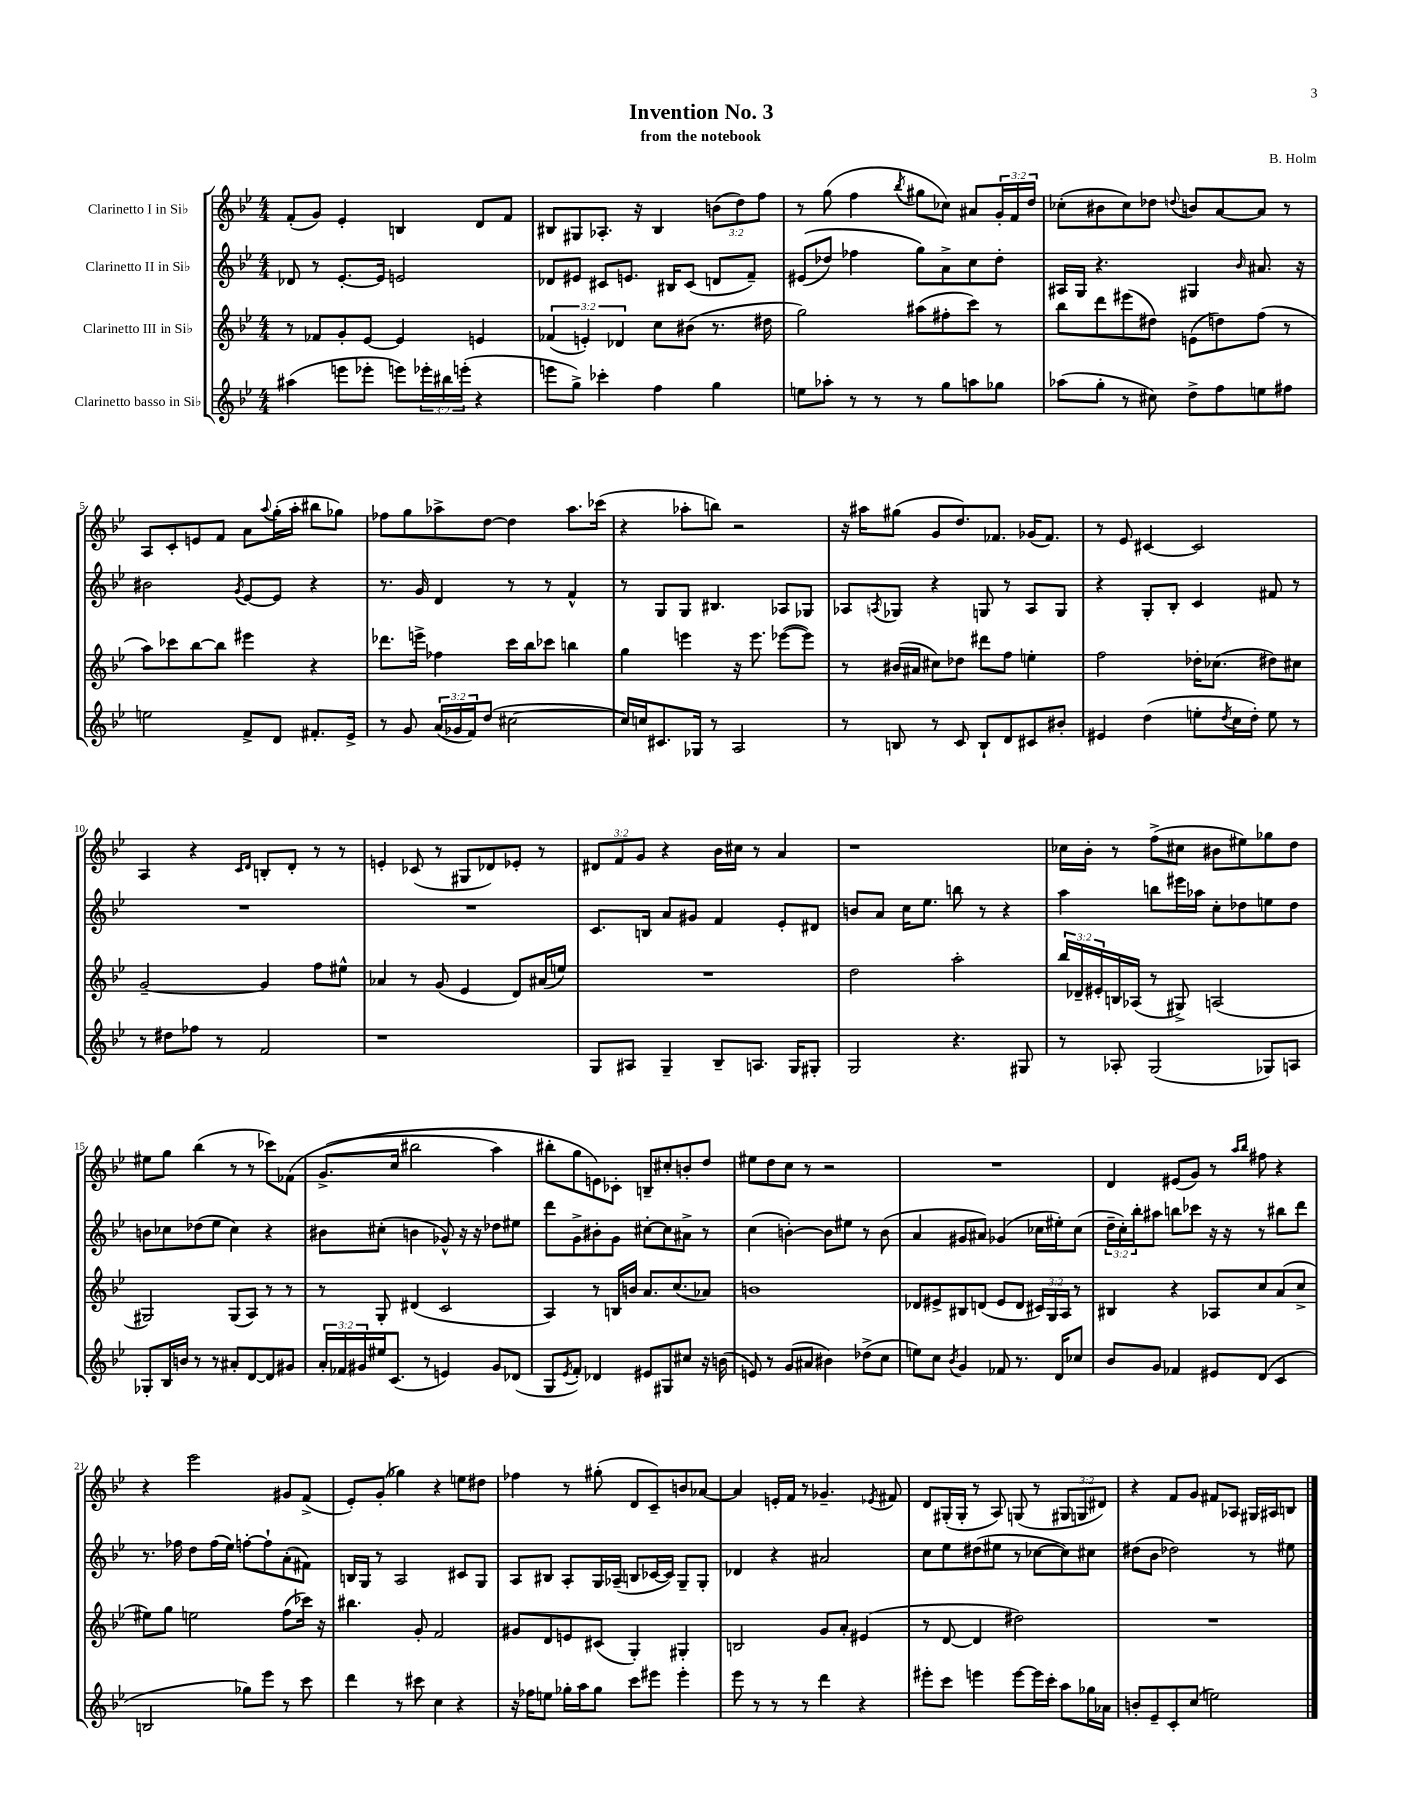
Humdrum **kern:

**kern	**kern	**kern	**kern
*staff4	*staff3	*staff2	*staff1
*clefG2	*clefG2	*clefG2	*clefG2
*k[b-e-]	*k[b-e-]	*k[b-e-]	*k[b-e-]
*M4/4	*M4/4	*M4/4	*M4/4
(4aa#	8r	8d-	(8f'
.	8f-	8r	8g)
8eee	8g'	[8.e-'	4e-'
8eee-'	[8e-	.	.
.	.	16e-]	.
8eee)	4e-]	2e	4B
24eee-'	.	.	.
24bb#	.	.	.
(24eee'	.	.	.
4r	4e	.	8d
.	.	.	8f
=	=	=	=
8eee	(6f-	8d-	8B#
8gg^)	.	8e#	8G#
.	6e')	.	.
4ccc-'	.	8c#	8.A-'
.	6d-	.	.
.	.	8.e	.
.	.	.	16r
4ff	8cc	.	4B#
.	.	16B#	.
.	(8b#	(8c#	.
4gg	8.r	8d	(12b
.	.	.	12dd)
.	.	8f~)	.
.	.	.	12ff
.	16dd#	.	.
=	=	=	=
8ee	2gg)	&((8e#	8r
8aa-'	.	8dd-)	(8gg
8r	.	4ff-	4ff
8r	.	.	.
.	.	.	8qbb-
8r	(8aa#	8gg&)	8gg#
8gg	8ff#'	8a^	8cc-)
8aa	8ccc)	8cc	8a#
8gg-	8r	8dd-'	24g'
.	.	.	24f
.	.	.	24dd
=	=	=	=
(8aa-	8bb-	16A#	(8cc-'
.	.	16G	.
8gg'	8ddd	4.r	8b#
8r	(8eee#	.	8cc-)
8cc#)	8dd#)	.	8dd-
.	.	.	8qqdd
8dd^	(8e	4G#	8b
8ff	8dd)	.	[8a
.	.	16qqb-	.
8ee	(8ff	8.a#	8a]
8ff#	8r	.	8r
.	.	16r	.
=	=	=	=
2ee	8aa)	2b#	8A
.	8ccc-	.	8c'
.	[8bb-	.	8e
.	8bb-]	.	8f
.	.	8qg	.
8f^	4eee#	[8e-	8a
.	.	.	8qqaa
8d	.	8e-]	(16gg'
.	.	.	16aa'
8.f#'	4r	4r	8bb#
.	.	.	8gg-)
16e-^	.	.	.
=	=	=	=
8r	8.ddd-	8.r	8ff-
8g	.	.	8gg
.	16eee^	16g	.
(24a	4ff-	4d	8aa-^
24g-	.	.	.
24f)	.	.	.
(8dd	.	.	[8dd
[2cc#	16ccc	8r	4dd]
.	16bb-	.	.
.	8ccc-	8r	.
.	4bb	4f^^	8.aa-
.	.	.	(16ccc-
=	=	=	=
16cc#])	4gg	8r	4r
16cc	.	.	.
8.c#	.	8G	.
.	4eee	8G	8aa-'
16G-	.	.	.
8r	.	4.B#	8bb)
2A	16r	.	2r
.	8.eee	.	.
.	([8eee-	8A-	.
.	8eee-])	8G-	.
=	=	=	=
8r	8r	8A-	16r
.	.	.	16aa#
.	.	8qA	.
8B	(16b#	8G-	(8gg#
.	16a#	.	.
8r	8cc#)	4r	8g
8c	8dd-	.	8.dd)
8B`	8ddd#	8G	.
.	.	.	8.f-
8d	8ff	8r	.
8c#	4ee'	8A	(16g-
.	.	.	8.f-)
8b#'	.	8G	.
=	=	=	=
4e#	2ff	4r	8r
.	.	.	8e-
(4dd	.	8G'	[4c#
.	.	8B-'	.
8ee'	16dd-'	4c	2c#]
.	(8.cc-	.	.
8qdd	.	.	.
16cc	.	.	.
16dd')	.	.	.
8ee	8dd#)	8f#	.
8r	8cc#	8r	.
=	=	=	=
8r	[2g~	1r	4A
8dd#	.	.	.
8ff-	.	.	4r
8r	.	.	.
.	.	.	16qqc
.	.	.	16qqd
2f	4g]	.	8B'
.	.	.	8d'
.	8ff	.	8r
.	8ee#^^	.	8r
=	=	=	=
1r	4a-	1r	4e'
.	8r	.	(8c-
.	(8g	.	8r
.	4e-	.	8G#
.	.	.	8d-)
.	8d)	.	8e-'
.	(16a#	.	8r
.	16ee)	.	.
=	=	=	=
8G	1r	8.c	12d#
.	.	.	12f
8A#	.	.	.
.	.	.	12g
.	.	16B	.
4G~	.	8a	4r
.	.	8g#	.
8B-~	.	4f	16b-
.	.	.	16cc#
8.A	.	.	8r
.	.	8e-'	4a
16G	.	.	.
8G#'	.	8d#	.
=	=	=	=
2G	2dd	8b	1r
.	.	8a	.
.	.	16cc	.
.	.	8.ee-	.
4.r	2aa'	8bb	.
.	.	8r	.
.	.	4r	.
8G#	.	.	.
=	=	=	=
8r	24bb-	4aa	16cc-
.	24d-~	.	.
.	.	.	16b-'
.	24e#'	.	.
8A-'	16B	.	8r
.	(16A-	.	.
(2G	8r	8bb	(8ff^
.	8G#^)	16eee#	8cc#
.	.	16aa-	.
.	(2A	8cc'	8b#
.	.	8dd-	8ee#)
8G-)	.	8ee	8gg-
8A	.	8dd-	8dd
=	=	=	=
8G-'	2G#)	8b	8ee#
16B-	.	8cc-	8gg
16b	.	.	.
8r	.	(8dd-	(4bb-
8r	.	8ee-	.
8a#'	(8G#	4cc-)	8r
[8d	8A)	.	8r
8d]	8r	4r	8ccc-)
8g#	8r	.	&(8f-
=	=	=	=
24a'	8r	8b#	(8.g^
24f-	.	.	.
24g#	.	.	.
16ee#	8G'	(8cc#'	.
(8.c	.	.	16cc
.	(4d#	4b	2bb#
8r	.	.	.
4e)	2c	8g-^^)	.
.	.	16r	.
.	.	16r	.
8g#	.	8dd-	4aa)
(8d-	.	8ee#	.
=	=	=	=
8G	4A)	8ddd	8bb#'
8qe-	.	.	.
8f')	.	8g^	8gg
4d-	8r	8b#'	8e&)
.	16B	8g	8c-'
.	16b	.	.
8e#	8.a	[8cc#'	8B~
8G#	.	8cc#]	8cc#'
.	(8.cc	.	.
8cc#	.	8a#^	8b'
16r	8a-)	8r	8dd
(16b	.	.	.
=	=	=	=
8e)	1b	(4cc	8ee#
8r	.	.	8dd
(8g	.	[4b')	8cc
8a#	.	.	8r
4b#)	.	8b]	2r
.	.	8ee#	.
(8dd-^	.	8r	.
8cc	.	(8b	.
=	=	=	=
8ee)	8d-	4a	1r
8cc	8e#^	.	.
8qb-	.	.	.
4g	8B#	8g#	.
.	(8d	8a#)	.
8f-	8e#	(4g-	.
8.r	8d	.	.
.	24c#)	16cc-	.
.	24G	.	.
16d	.	16ee#')	.
.	24A	.	.
8cc-	8r	(8cc-	.
=	=	=	=
8b-	4B#	24dd~	4d
.	.	24cc')	.
.	.	24bb-'	.
8g	.	8aa#	.
4f-	4r	8bb	(8e#
.	.	8ccc-	8g)
8e#	8A-	16r	8r
.	.	16r	.
.	.	.	16qqaa
.	.	.	16qqbb-
(8d	8cc	8r	8ff#
4c	(8a	8bb#	4r
.	8cc^	8ddd	.
=	=	=	=
2B	8ee#)	8.r	4r
.	8gg	.	.
.	.	16ff-	.
.	2ee	8dd	2eee-
.	.	(16ff-	.
.	.	16ee-)	.
8gg-)	.	[8ff'	.
8eee-	.	8ff`]	.
8r	(8ff	(8a'	8g#
8ccc	16ccc-)	8f#)	(8f^
.	16r	.	.
=	=	=	=
4ddd	4.bb#	16B	8e-')
.	.	16G	.
.	.	8r	(8g'
8r	.	2A	4gg-)
8ccc#	8g'	.	.
4cc	2f	.	4r
4r	.	8c#	8ee
.	.	8G	8dd#
=	=	=	=
16r	8g#	8A	4ff-
16ff-	.	.	.
8ee	8d	8B#	.
16gg-'	8e	8A'	8r
16aa	.	.	.
8gg-	(8c#	16G	(8gg#'
.	.	(16A-~	.
8ccc	4G')	8B	8d
8eee#	.	[16c-	8c~)
.	.	16c-])	.
4eee#'	4G#'	8G~	8b
.	.	8G'	[8a-
=	=	=	=
8eee-	2B	4d-	4a-]
8r	.	.	.
8r	.	4r	16e'
.	.	.	16f
8r	.	.	8r
4ddd	8g	2a#	4.g-~
.	8a'	.	.
4r	(4e#	.	.
.	.	.	8qe-
.	.	.	8f#
=	=	=	=
8eee#'	8r	8cc	8d
8ccc	[8d	8ee-	(16G#'
.	.	.	16G#'
4eee	4d]	(8dd#	8r
.	.	8ee#	8A)
[8eee	2dd#)	8r	(8G
16eee]	.	[8cc-	8r
16ccc'	.	.	.
8aa	.	8cc-])	12G#
.	.	.	12G
16gg-	.	8cc#	.
.	.	.	12d#)
16a-	.	.	.
=	=	=	=
8b'	1r	(8dd#	4r
8e-~	.	8b-	.
8c'	.	2dd-)	8f
(8cc	.	.	8g
2ee)	.	.	8f#
.	.	.	8A-
.	.	8r	16G#
.	.	.	16A#
.	.	8ee#	8B
==	==	==	==
*-	*-	*-	*-
